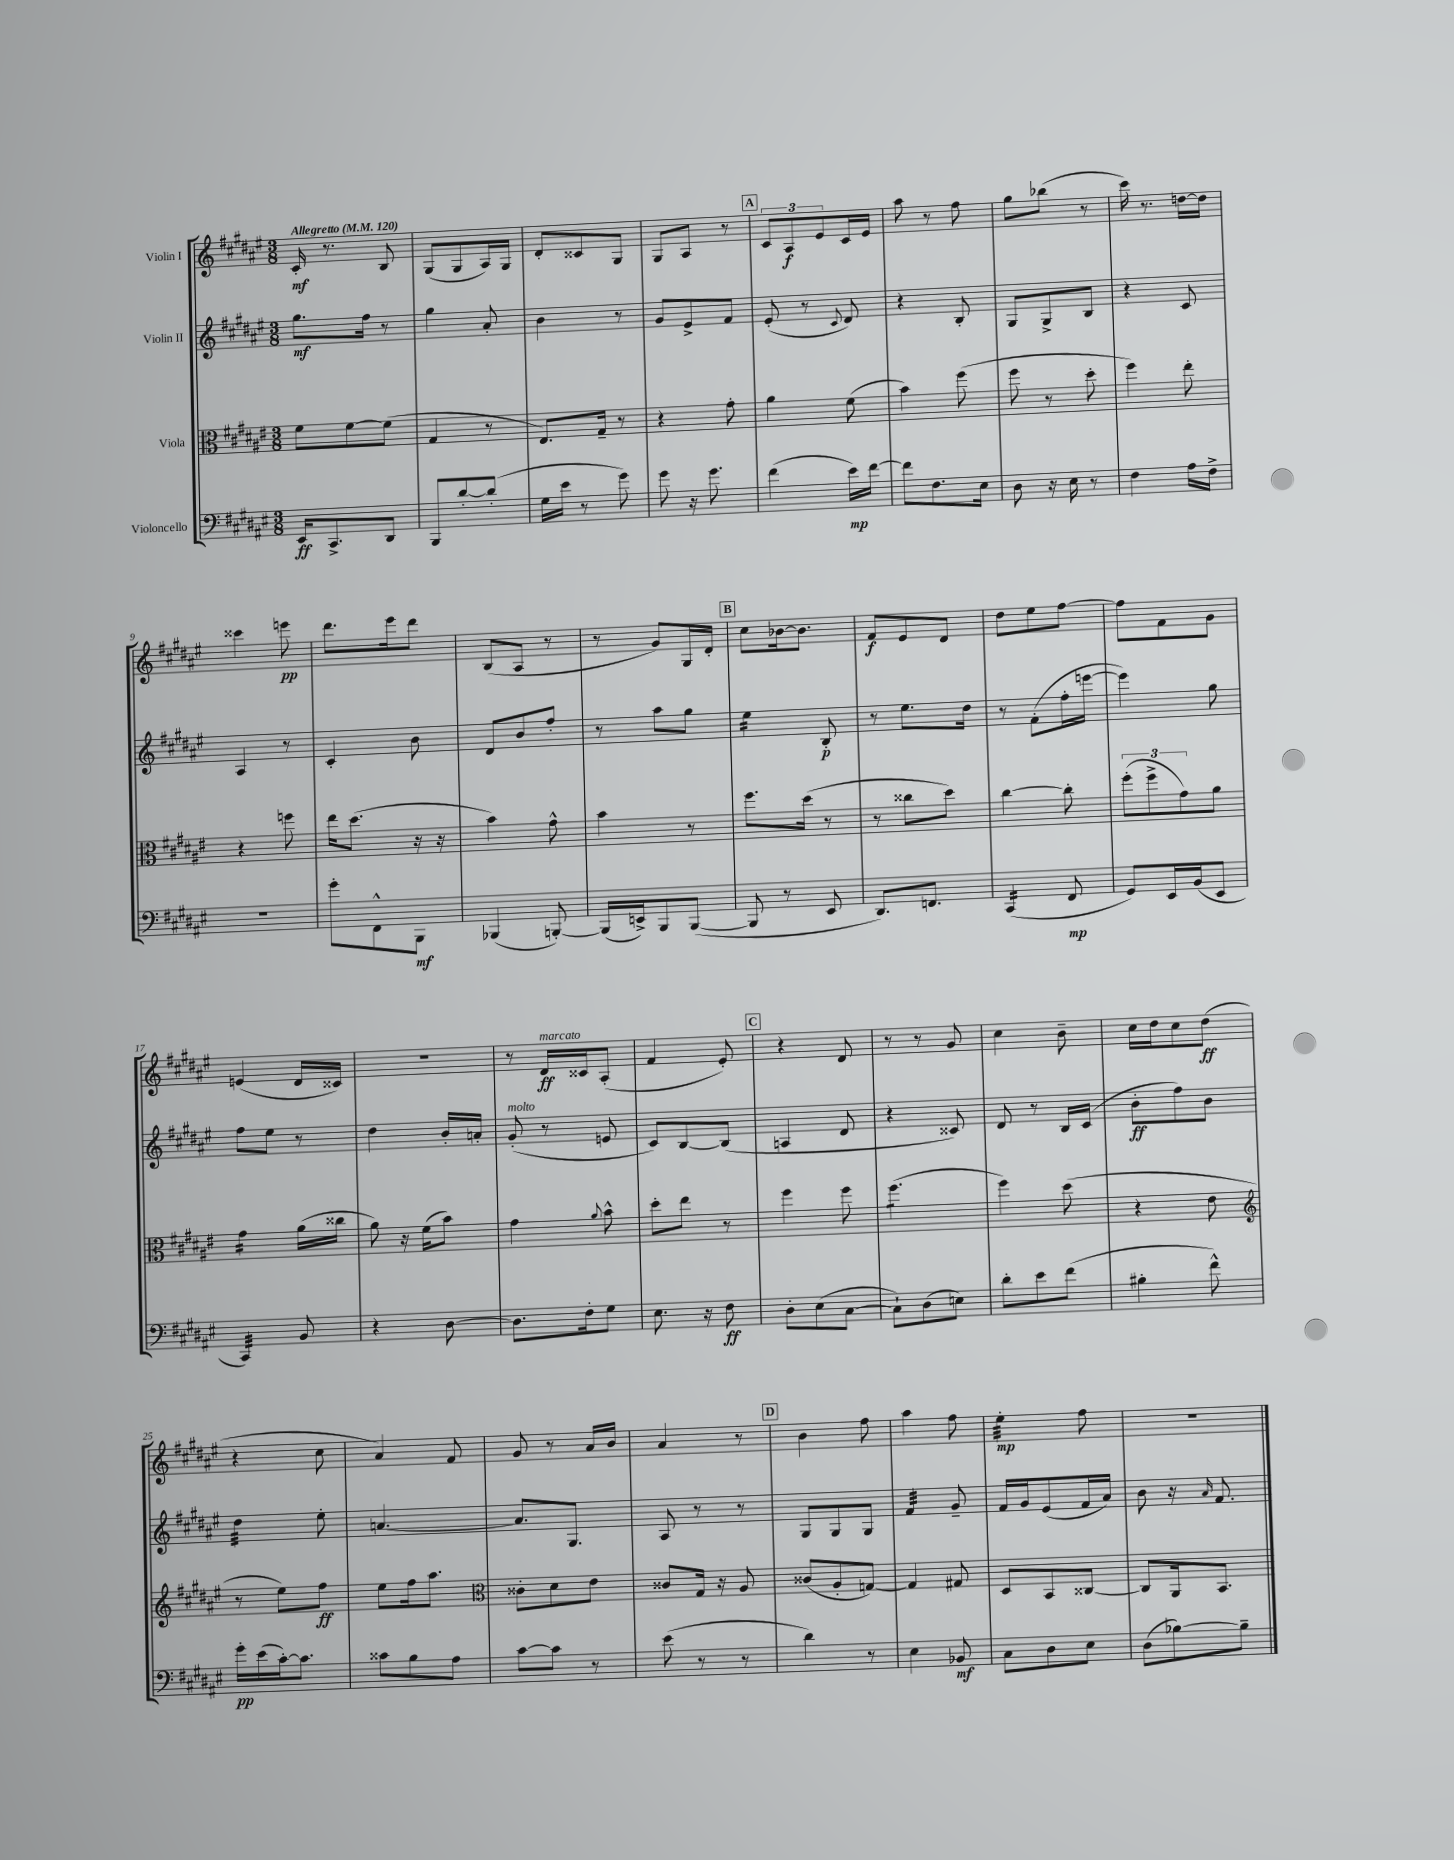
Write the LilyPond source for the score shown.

<<
\new StaffGroup <<
\new Staff = "s0" \with { instrumentName = "Violin I" } {
    \clef treble \key fis \major \numericTimeSignature \time 3/8 \tempo "Allegretto" 4 = 120
    cis'16-.\mf r8. b8 |
    gis8( gis8 ais16) gis16 |
    dis'8-. cisis'8 gis8 |
    gis8 ais8 r8 |
    \mark \markup { \box "A" } \tuplet 3/2 { cis'8 ais8\f eis'8 } cis'16 eis'16 |
    ais''8 r8 fis''8 |
    gis''8 bes''8( r8 |
    cis'''16) r8. d''16~ d''16 |
    cisis'''4 e'''8\pp |
    dis'''8. eis'''16 dis'''8 |
    b8( ais8 r8 |
    r8 gis'8) gis16 dis'16-. |
    \mark \markup { \box "B" } cis''8 bes'16~ bes'8. |
    fis'8\f eis'8 dis'8 |
    dis''8 eis''8 fis''8~ |
    fis''8 fis'8 gis'8 |
    e'4( dis'16 cisis'16) |
    r4. |
    r8 dis'16\ff^\markup { \italic "marcato" } cisis'16 ais8-.( |
    fis'4 eis'8-.) |
    \mark \markup { \box "C" } r4 dis'8 |
    r8 r8 gis'8 |
    cis''4 b'8-- |
    cis''16 dis''16 cis''8 dis''8\ff( |
    r4 cis''8 |
    ais'4) fis'8 |
    gis'8 r8 ais'16 b'16 |
    ais'4 r8 |
    \mark \markup { \box "D" } b'4 fis''8 |
    ais''4 fis''8 |
    eis''4:32-.\mp fis''8 |
    R4. \bar "|." |
}
\new Staff = "s1" \with { instrumentName = "Violin II" } {
    \clef treble \key fis \major \numericTimeSignature \time 3/8
    gis''8.\mf fis''16 r8 |
    gis''4 ais'8-. |
    b'4 r8 |
    gis'8 eis'8-> fis'8 |
    \mark \markup { \box "A" } eis'8-.( r8 \appoggiatura { cis'8 } dis'8) |
    r4 b8-. |
    gis8 gis8-> b8 |
    r4 cis'8 |
    ais4 r8 |
    cis'4-. b'8 |
    dis'8 b'8 fis''8-. |
    r8 ais''8 gis''8 |
    \mark \markup { \box "B" } eis''4:16 b8-.\p |
    r8 eis''8. dis''16 |
    r8 fis'8-.( fis''16-. e'''16~ |
    e'''4) gis''8 |
    fis''8 eis''8 r8 |
    dis''4 b'16-. a'16-. |
    gis'8-.^\markup { \italic "molto" }( r8 e'8 |
    cis'8) b8~ b8( |
    \mark \markup { \box "C" } a4 dis'8 |
    r4 cisis'8) |
    dis'8 r8 b16 cis'16( |
    b'8-.\ff fis''8) b'8 |
    dis''4:32 eis''8-. |
    a'4.~ |
    a'8. gis8. |
    ais8 r8 r8 |
    \mark \markup { \box "D" } gis8 gis8 gis8 |
    fis'4:32 gis'8-- |
    fis'16 gis'16 eis'8( fis'16 ais'16) |
    b'8 r16 \grace { ais'16 } fis'8. \bar "|." |
}
\new Staff = "s2" \with { instrumentName = "Viola" } {
    \clef alto \key fis \major \numericTimeSignature \time 3/8
    fis'8 fis'8~ fis'8( |
    gis4 r8 |
    eis8.) gis16-- r8 |
    r4 gis'8-. |
    \mark \markup { \box "A" } ais'4 fis'8( |
    b'4) fis''8( |
    fis''8 r8 dis''8-. |
    fis''4) eis''8-. |
    r4 f''8 |
    eis''16 dis''8.( r16 r16 |
    b'4) gis'8-^ |
    b'4 r8 |
    \mark \markup { \box "B" } fis''8. dis''16( r8 |
    r8 cisis''8 dis''8) |
    cis''4~ cis''8-. |
    \tuplet 3/2 { fis''8-.( fis''8-> gis'8) } ais'8 |
    gis'4:16 ais'16( cisis''16 |
    ais'8) r16 fis'16( b'8) |
    gis'4 \appoggiatura { ais'8 } b'8-^ |
    dis''8-. eis''8 r8 |
    \mark \markup { \box "C" } fis''4 fis''8 |
    fis''4.:8( |
    fis''4) dis''8( |
    r4 eis'8 |
    \clef treble r8 eis''8) fis''8\ff |
    eis''8 fis''16 ais''8. |
    \clef alto cisis'8-. dis'8 eis'8 |
    cisis'8 gis16 r16 ais8 |
    \mark \markup { \box "D" } cisis'8( ais8-. g8~) |
    g4 gis8 |
    dis8 b,8 cisis8~ |
    cisis8 ais,16 b,8. \bar "|." |
}
\new Staff = "s3" \with { instrumentName = "Violoncello" } {
    \clef bass \key fis \major \numericTimeSignature \time 3/8
    eis,16\ff cis,8.-> dis,8 |
    b,,8 dis'8~-. dis'8-.( |
    gis16 eis'16 r8 gis'8) |
    gis'8 r16 gis'8. |
    \mark \markup { \box "A" } fis'4( eis'16\mp) fis'16~ |
    fis'8 fis8. eis16 |
    dis8 r16 eis16 r8 |
    fis4 ais16 fis16-> |
    R4. |
    gis'8-. fis,8-^ b,,8\mf |
    bes,,4( b,,8~-.) |
    b,,16( e,16->) b,,8 b,,8~( |
    \mark \markup { \box "B" } b,,8 r8 eis,8 |
    dis,8.) f,8. |
    cis,4:16( fis,8\mp |
    gis,8) eis,16 b,16( eis,8 |
    cis,4:32) b,8 |
    r4 dis8~ |
    dis8. fis16-. gis8 |
    eis8. r16 fis8\ff |
    \mark \markup { \box "C" } dis8-. eis8( cis8~ |
    cis8-!) dis8( e8) |
    dis'8-. eis'8 fis'8( |
    bis4-. fis'8-^) |
    gis'16-.\pp eis'16( cis'16~-.) cis'8. |
    cisis'8 b8 ais8 |
    cis'8~ cis'8 r8 |
    eis'8( r8 r8 |
    \mark \markup { \box "D" } dis'4) r8 |
    eis4 bes,8\mf |
    cis8 dis8 eis8 |
    dis8( bes8~) bes8-- \bar "|." |
}
>>
>>
